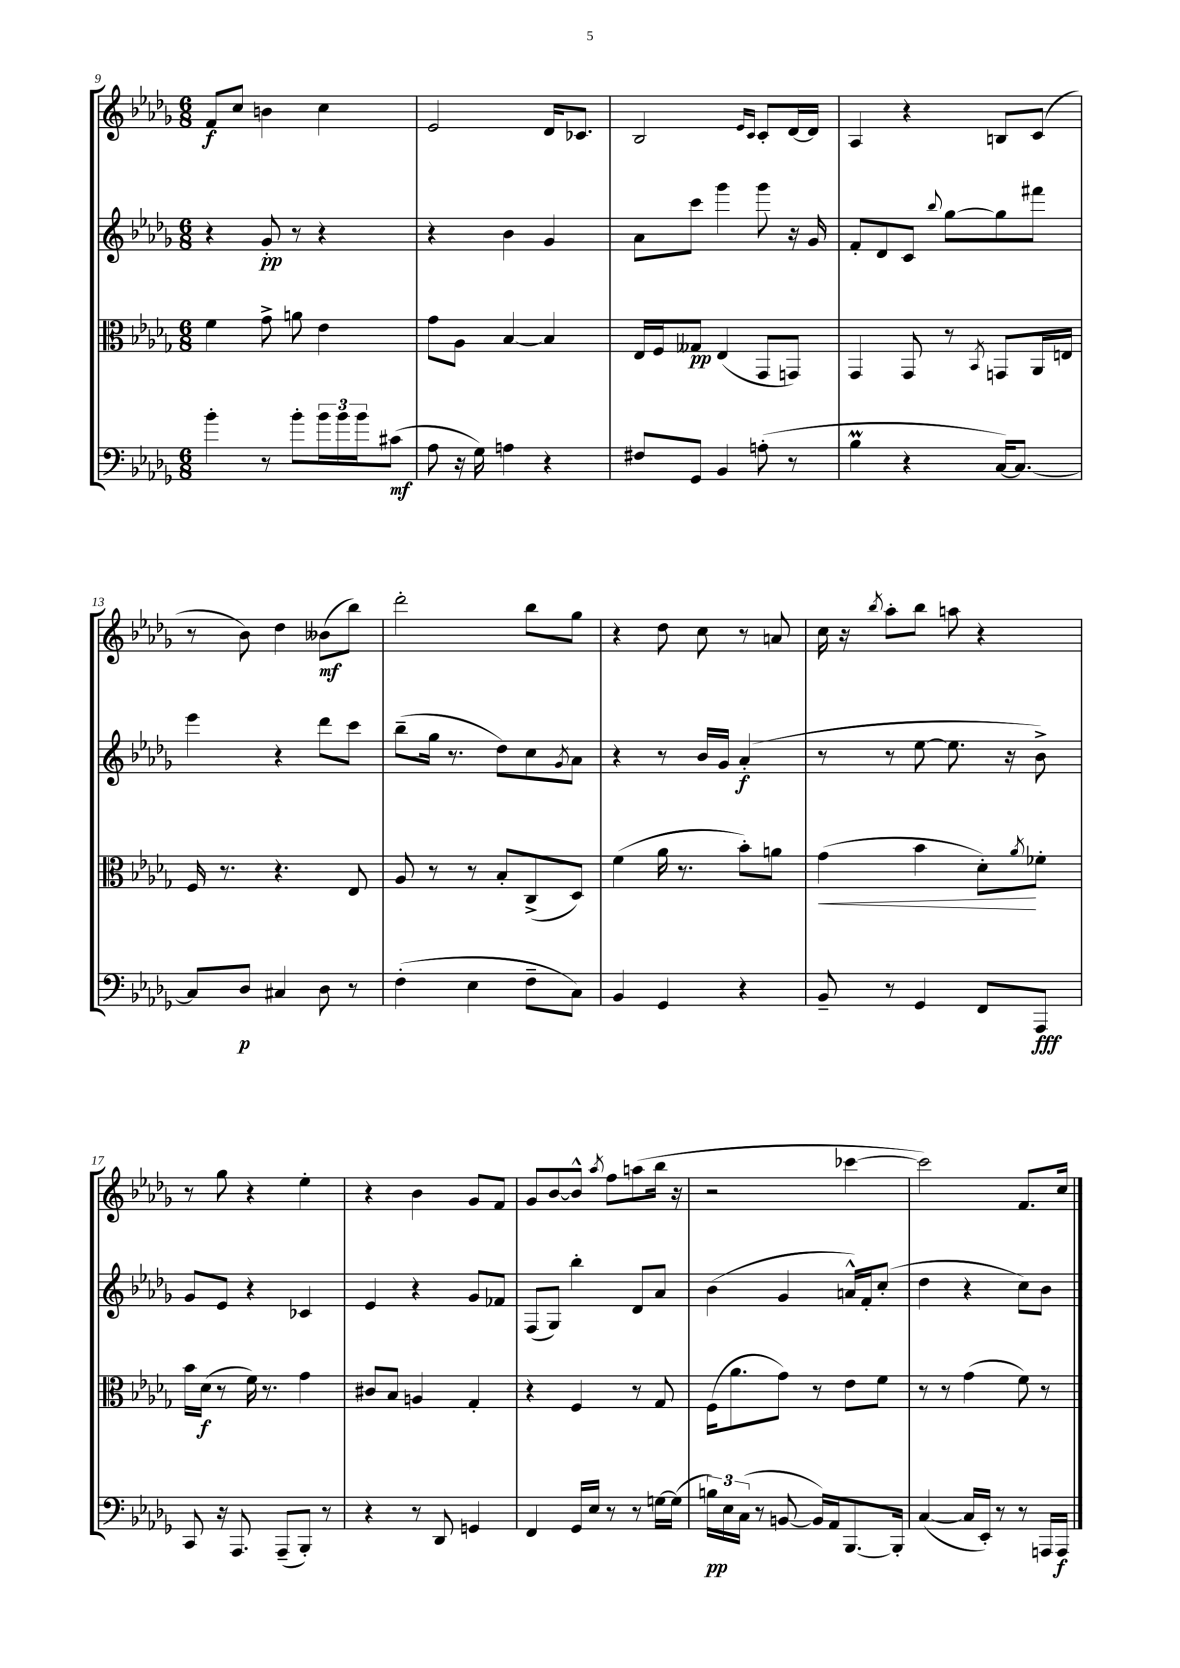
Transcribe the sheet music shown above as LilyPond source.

<<
\new StaffGroup <<
\new Staff = "s0" {
    \clef treble \key des \major \numericTimeSignature \time 6/8
    f'8\f c''8 b'4 c''4 |
    ees'2 des'16 ces'8. |
    bes2 \grace { ees'16 c'16 } c'8-. des'16~ des'16 |
    aes4 r4 b8 c'8( |
    r8 bes'8) des''4 beses'8\mf( bes''8) |
    des'''2-. bes''8 ges''8 |
    r4 des''8 c''8 r8 a'8 |
    c''16 r16 \acciaccatura { bes''8 } aes''8-. bes''8 a''8 r4 |
    r8 ges''8 r4 ees''4-. |
    r4 bes'4 ges'8 f'8 |
    ges'8 bes'8~ bes'8-^ \acciaccatura { aes''8 } f''8 a''8( bes''16 r16 |
    r2 ces'''4~ |
    ces'''2) f'8. c''16 \bar "|." |
}
\new Staff = "s1" {
    \clef treble \key des \major \numericTimeSignature \time 6/8
    r4 ges'8-.\pp r8 r4 |
    r4 bes'4 ges'4 |
    aes'8 c'''8 ges'''4 ges'''8 r16 ges'16 |
    f'8-. des'8 c'8 \appoggiatura { bes''8 } ges''8~ ges''8 fis'''8 |
    ees'''4 r4 des'''8 c'''8 |
    bes''8--( ges''16 r8. des''8) c''8 \acciaccatura { ges'8 } aes'8 |
    r4 r8 bes'16 ges'16 aes'4-.\f( |
    r8 r8 ees''8~ ees''8. r16 bes'8->) |
    ges'8 ees'8 r4 ces'4 |
    ees'4 r4 ges'8 fes'8 |
    f8( ges8) bes''4-. des'8 aes'8 |
    bes'4( ges'4 a'16-^) f'16-. c''8-.( |
    des''4 r4 c''8) bes'8 \bar "|." |
}
\new Staff = "s2" {
    \clef alto \key des \major \numericTimeSignature \time 6/8
    f'4 ges'8-> a'8 ees'4 |
    ges'8 aes8 bes4~ bes4 |
    ees16 f16 geses8\pp ees4( ges,8 g,8) |
    ges,4 ges,8 r8 \acciaccatura { bes,8 } g,8 aes,16 e16 |
    f16 r8. r4. ees8 |
    aes8 r8 r8 bes8-. c8->( des8) |
    f'4( aes'16 r8. bes'8-.) a'8 |
    ges'4\<( bes'4 des'8-.\!) \acciaccatura { aes'8 } fes'8-. |
    bes'16 des'16\f( r8 f'16) r8. ges'4 |
    cis'8 bes8 a4 ges4-. |
    r4 f4 r8 ges8 |
    f16( aes'8. ges'8) r8 ees'8 f'8 |
    r8 r8 ges'4( f'8) r8 \bar "|." |
}
\new Staff = "s3" {
    \clef bass \key des \major \numericTimeSignature \time 6/8
    bes'4-. r8 bes'8-. \tuplet 3/2 { bes'16 bes'16 bes'16 } cis'8\mf( |
    aes8 r16 ges16) a4 r4 |
    fis8 ges,8 bes,4 a8-.( r8 |
    bes4\prall r4 c16~) c8.~ |
    c8 des8\p cis4 des8 r8 |
    f4-.( ees4 f8-- c8) |
    bes,4 ges,4 r4 |
    bes,8-- r8 ges,4 f,8 aes,,8\fff |
    c,8 r16 aes,,8. aes,,8--( bes,,8-.) r8 |
    r4 r8 des,8 g,4 |
    f,4 ges,16 ees16 r8 r8 g16~ g16( |
    \tuplet 3/2 { b16\pp) ees16 c16( } r8 b,8~ b,16) aes,16 bes,,8.~ bes,,16-. |
    c4~( c16 ees,16-.) r8 r8 a,,16 a,,16\f \bar "|." |
}
>>
>>
\layout { \context { \Score currentBarNumber = #9 } }
